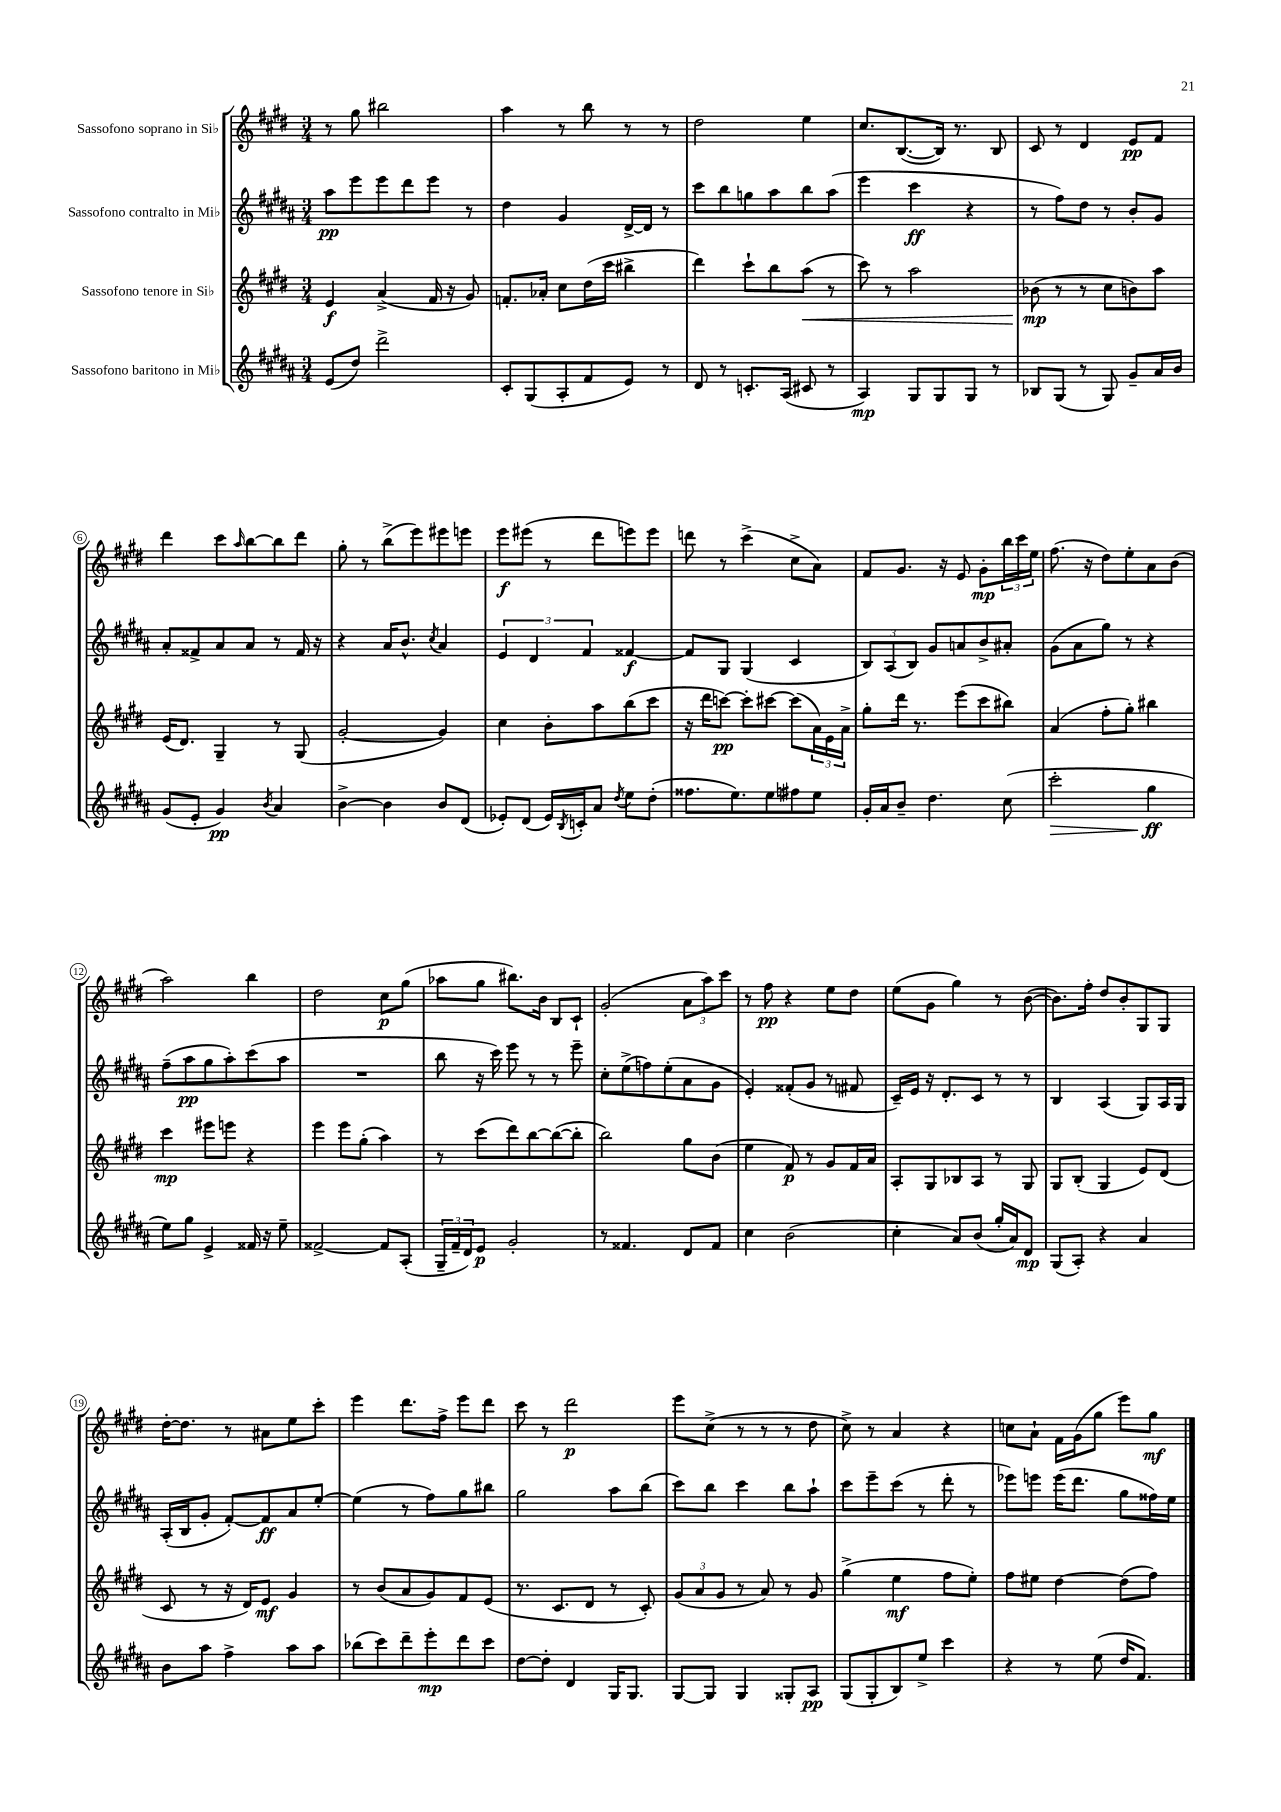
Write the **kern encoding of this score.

**kern	**kern	**kern	**kern
*staff4	*staff3	*staff2	*staff1
*clefG2	*clefG2	*clefG2	*clefG2
*k[f#c#g#d#a#]	*k[f#c#g#d#]	*k[f#c#g#d#a#]	*k[f#c#g#d#]
*M3/4	*M3/4	*M3/4	*M3/4
(8e	4e	8aa#	8r
8dd#)	.	8eee	8gg#
2ddd#^	(4a^	8eee	2bb#
.	.	8ddd#	.
.	16f#	8eee	.
.	16r	.	.
.	8g#)	8r	.
=	=	=	=
8c#'	8.f'	4dd#	4aa
(8G#	.	.	.
.	16a-'	.	.
8A#'	8cc#	4g#	8r
8f#	(16dd#	.	8bb
.	16ccc#	.	.
8e)	4bb#^	[16d#^	8r
.	.	16d#]	.
8r	.	8r	8r
=	=	=	=
8d#	4ddd#)	8ccc#	2dd#
8r	.	8bb	.
8.c'	8ccc#`	8gg	.
.	8bb	8aa#	.
(16A#	.	.	.
8c#	(8aa	8bb	4ee
8r	8r	(8aa#	.
=	=	=	=
4A#)	8ccc#)	4eee	8.cc#
.	8r	.	.
.	.	.	([8.B
8G#	2aa	4ccc#	.
8G#	.	.	16B])
.	.	.	8.r
8G#	.	4r	.
8r	.	.	8B
=	=	=	=
8B-	(8b-	8r	8c#
(8G#	8r	8ff#)	8r
8r	8r	8dd#	4d#
8G#)	8cc#	8r	.
8g#~	8b)	8b'	8e
16a#	8aa	8g#	8f#
16b	.	.	.
=	=	=	=
(8g#	(16e	8a#'	4ddd#
.	8.d#)	.	.
8e'	.	8f##^	.
4g#)	4G#~	8a#	8ccc#
.	.	.	16qqaa
.	.	8a#	[8bb
8qb	.	.	.
4a#	8r	8r	8bb]
.	(8G#	16f##	8ddd#
.	.	16r	.
=	=	=	=
[4b^	[2g#'	4r	8gg#'
.	.	.	8r
4b]	.	16a#	(8bb^
.	.	8.b^^	.
.	.	.	8eee)
.	.	8qcc#	.
8b	4g#])	4a#	8eee#
(8d#	.	.	8eee
=	=	=	=
8e-')	4cc#	6e	8eee
(8d#	.	.	(8eee#
.	.	6d#	.
16e-)	8b'	.	8r
8qB	.	.	.
16c'	.	.	.
.	.	6f#	.
8a#	8aa	.	8ddd#
8qdd#	.	.	.
8ee	(8bb	[4f##	8eee)
(8dd#'	8ccc#	.	8eee
=	=	=	=
8.ff##	16r	8f##]	8ddd
.	16ddd#	.	.
.	[8ccc)	8G#	8r
8.ee)	.	.	.
.	8ccc']	(4G#	(4ccc#^
8ee	[8ccc#	.	.
8ff#	(8ccc#]	4c#	8cc#^
8ee	24a)	.	8a)
.	24e	.	.
.	24a^	.	.
=	=	=	=
16g#'	8gg#'	12B)	8f#
16a#	.	.	.
.	.	(12A#	.
8b~	16ddd#	.	8.g#
.	.	12B)	.
.	8.r	.	.
4.dd#	.	8g#	.
.	.	.	16r
.	(8eee	8a	8e
.	8ccc#	8b^	8g#'
(8cc#	8bb#)	8a#'	24bb
.	.	.	24ccc#
.	.	.	24ee
=	=	=	=
2ccc#'	(4a	(8g#	(8.ff#
.	.	8a#	.
.	.	.	16r
.	8ff#'	8gg#)	8dd#)
.	8gg#')	8r	8ee'
4gg#	4bb#	4r	8a
.	.	.	(8b
=	=	=	=
8ee)	4ccc#	(8ff#~	2aa)
8gg#	.	8aa#	.
4e^	8eee#	8gg#	.
.	8eee	8aa#')	.
16f##	4r	(8ccc#	4bb
16r	.	.	.
8ee~	.	8aa#	.
=	=	=	=
[2f##^	4eee	2.r	2dd#
.	8eee	.	.
.	(8gg#'	.	.
8f##]	4aa)	.	8cc#
(8A#'	.	.	(8gg#
=	=	=	=
24G#~	8r	8bb	8aa-
24f#~	.	.	.
24d#)	.	.	.
8e	(8ccc#	16r	8gg#
.	.	16ccc#)	.
2g#'	8ddd#)	8eee	8.bb#)
.	[8bb	8r	.
.	.	.	16b
.	(8bb_	8r	8B
.	8bb']	8eee~	8c#`
=	=	=	=
8r	2bb)	8cc#'	(2g#'
4.f##	.	(8ee^	.
.	.	8ff)	.
.	.	(8ee'	.
8d#	8gg#	8a#	12a
.	.	.	12aa)
8f##	(8b	8g#	.
.	.	.	12ccc#
=	=	=	=
4cc#	4ee	4e')	8r
.	.	.	8ff#
(2b	8f#)	(8f##'	4r
.	8r	8g#	.
.	8g#	8r	8ee
.	16f#	8f#	8dd#
.	16a	.	.
=	=	=	=
4cc#'	8A'	16c#~)	(8ee
.	.	16e	.
.	8G#	16r	8g#
.	.	8.d#'	.
8a#)	8B-	.	4gg#)
(8b	8A	8c#	.
16gg#'	8r	8r	8r
16a#)	.	.	.
8d#	8G#	8r	([8b
=	=	=	=
(8G#	8G#	4B	8.b])
8A#')	(8B'	.	.
.	.	.	16ff#'
4r	4G#	(4A#	8dd#
.	.	.	8b'
4a#	8e)	8G#)	8G#
.	(8d#	16A#	8G#
.	.	16G#	.
=	=	=	=
8b	8c#	(16A#'	[16dd#'
.	.	16B	8.dd#]
8aa#	8r	8g#'	.
4ff#^	16r	[8f#')	8r
.	16d#)	.	.
.	8e	8f#]	8a#
8aa#	4g#	8a#	8ee
8aa#	.	[8ee'	8ccc#'
=	=	=	=
(8bb-	8r	(4ee]	4eee
8ccc#)	(8b	.	.
8ddd#~	8a	8r	8.ddd#
8eee'	8g#)	8ff#)	.
.	.	.	16ff#^
8ddd#	8f#	8gg#	8eee
8ccc#	(8e	8bb#	8ddd#
=	=	=	=
[8dd#	8.r	2gg#	8ccc#
8dd#']	.	.	8r
.	8.c#	.	.
4d#	.	.	2ddd#
.	8d#	.	.
16G#	8r	8aa#	.
8.G#	.	.	.
.	8c#')	(8bb	.
=	=	=	=
[8G#	(12g#	8ccc#)	8eee
.	12a	.	.
8G#]	.	8bb	(8cc#^
.	12g#	.	.
4G#	8r	4ccc#	8r
.	8a)	.	8r
8G##'	8r	8bb	8r
8A#	8g#	8aa#`	8dd#
=	=	=	=
(8G#	(4gg#^	8ccc#	8cc#^)
8G#'	.	8eee~	8r
8B)	4ee	(8ccc#	4a
8ee^	.	8r	.
4ccc#	8ff#	8ddd#'	4r
.	8ee')	8r	.
=	=	=	=
4r	8ff#	8eee-)	8cc
.	8ee#	8eee	8a`
8r	[4dd#	(16eee	16f#
.	.	8.ddd#	(16g#
(8ee	.	.	8gg#
16dd#	(8dd#]	8gg#	8eee)
8.f#)	.	.	.
.	8ff#)	16ff##)	8gg#
.	.	16ee	.
==	==	==	==
*-	*-	*-	*-
